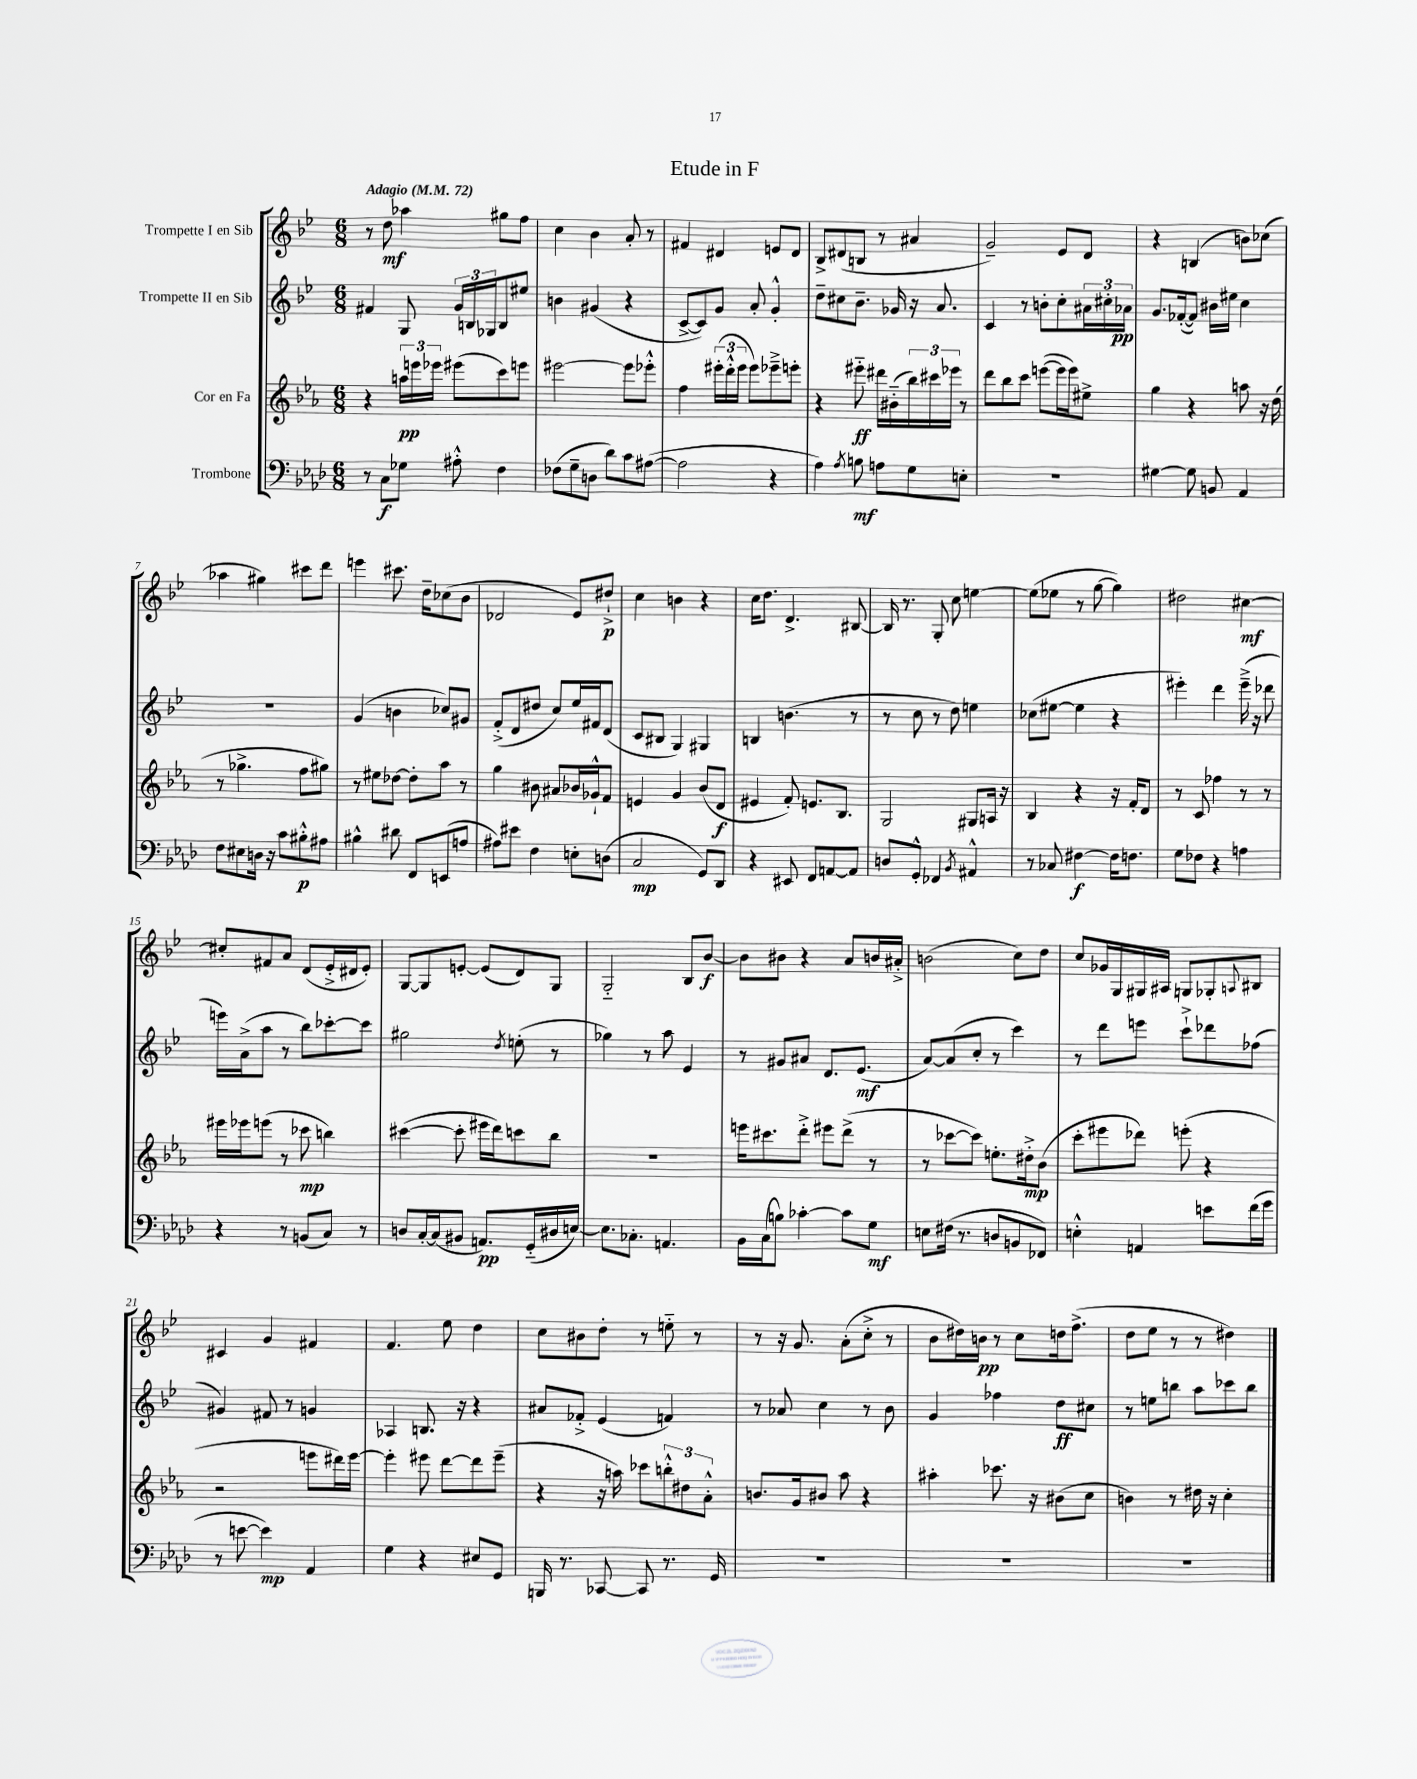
\header { title = "Etude in F" }
<<
\new StaffGroup <<
\new Staff = "s0" \with { instrumentName = "Trompette I en Sib" } {
    \clef treble \key bes \major \numericTimeSignature \time 6/8 \tempo "Adagio" 4 = 72
    r8 d''8\mf aes''4 gis''8 f''8 |
    c''4 bes'4 a'8-. r8 |
    fis'4 dis'4 e'8 dis'8 |
    bes8-> dis'8( b8 r8 ais'4 |
    g'2--) ees'8 d'8 |
    r4 b4( b'8) ces''8( |
    aes''4 gis''4) cis'''8 d'''8 |
    e'''4 cis'''8. d''16-- ces''8( bes'8 |
    des'2 ees'8) dis''8-!->\p |
    c''4 b'4 r4 |
    c''16 d''8. d'4.-> bis8~ |
    bis16 r8. g8-. c''8 e''4~ |
    e''8( ees''8 r8 g''8~ g''4) |
    dis''2 cis''4~\mf |
    cis''8-. fis'8 a'8 d'8( ees'16-.-> dis'16 ees'8-.) |
    g8~ g8 e'8~-. e'8( d'8) g8 |
    g2-_ bes8 bes'8~\f |
    bes'8 bis'8 r4 a'8 b'16 ais'16-.-> |
    b'2( c''8) d''8 |
    c''8 ges'16 g16 gis16 ais16 g8 ges8-. \appoggiatura { a8 } bis8 |
    cis'4 g'4 fis'4 |
    f'4. ees''8 d''4 |
    c''8 bis'8 d''8-. r8 e''8-_ r8 |
    r8 r16 g'8. a'8-.( c''8-.-> r8 |
    bes'8 dis''16) b'16\pp r8 c''8 d''16 f''8.->( |
    d''8 ees''8 r8 r8 dis''4) \bar "|." |
}
\new Staff = "s1" \with { instrumentName = "Trompette II en Sib" } {
    \clef treble \key bes \major \numericTimeSignature \time 6/8
    fis'4 g8 \tuplet 3/2 { g'16 b16 ges16 } b8 eis''8 |
    b'4 gis'4( r4 |
    c'8~-> c'8) g'8 a'8-. g'4-.-^ |
    d''8-- cis''8 bes'8.-- ges'16 r16 a'8. |
    c'4 r8 b'8-. c''8-. \tuplet 3/2 { ais'16 cis''16-. aes'16\pp } |
    g'8. fes'16~-.( fes'8) bis'16 eis''16 c''4 |
    R2. |
    g'4( b'4 ces''8) gis'8 |
    f'8-.->( d'8 dis''8 c''8) ees''16 fis'16 d'8( |
    c'8 bis8 g4) gis4 |
    b4 b'4.( r8 |
    r8 c''8 r8 d''8) e''4 |
    ces''8( eis''8~ eis''4 r4 |
    eis'''4-.) d'''4 eis'''16--->( r16 des'''8 |
    e'''16) a'16->( a''8 r8 bes''8) ces'''8~-. ces'''8 |
    gis''2 \acciaccatura { d''8 } e''8-.( r8 |
    ges''4) r8 a''8 ees'4 |
    r8 gis'8 ais'8 d'8. ees'8.\mf( |
    a'8~) a'8( c''8-. r8 c'''4) |
    r8 d'''8 e'''8 c'''8-!-> des'''8 fes''8( |
    gis'4) fis'8 r8 g'4 |
    aes4 b8. r16 r4 |
    ais'8 fes'8-.-> ees'4( f'4) |
    r8 aes'8 c''4 r8 bes'8 |
    g'4 fes''4 d''8\ff cis''8 |
    r8 e''8 b''8 a''8 ces'''8 b''8 \bar "|." |
}
\new Staff = "s2" \with { instrumentName = "Cor en Fa" } {
    \clef treble \key ees \major \numericTimeSignature \time 6/8
    r4 \tuplet 3/2 { a''16\pp e'''16 ees'''16 } eis'''8( c'''8) e'''8 |
    eis'''2~ eis'''8 ees'''8-.-^ |
    f''4 \tuplet 3/2 { eis'''16-.( d'''16-.-^ eis'''16 } eis'''8) ees'''8---> e'''8-. |
    r4 eis'''8-_\ff dis'''16 bis'16-_( \tuplet 3/2 { bes''16) cis'''16 ees'''16 } r8 |
    d'''8 bes''8 c'''8 e'''8~( e'''16 e'''16) eis''8-> |
    g''4 r4 a''8 r16 d''16( |
    r8 ges''4.-> f''8 gis''8) |
    r8 eis''8 des''8~ des''8-. aes''8 r8 |
    g''4 bis'8 ais'8 bes'16 ges'16-!-^ f'8 |
    e'4 g'4 bes'8( d'8\f |
    eis'4 f'8-.) e'8. bes8. |
    g2 gis8 a16 r16 |
    bes4 r4 r16 f'16-. d'8 |
    r8 c'8 fes''4 r8 r8 |
    eis'''16 ees'''16 e'''8( r8 ces'''8\mp b''4) |
    cis'''4~( cis'''8-. eis'''16 d'''16) c'''8 bes''8 |
    R2. |
    e'''16 cis'''8. d'''8-.-> eis'''8 d'''8->( r8 |
    r8 ces'''8~ ces'''8) e''8.-. dis''16-.->\mp bes'8( |
    c'''8-. eis'''8 des'''8) e'''8-.( r4 |
    r2 e'''8 dis'''16) e'''16~ |
    e'''4-. eis'''8 d'''8~ d'''8 eis'''8--( |
    r4 r16 a''16) ces'''8 \tuplet 3/2 { b''8-.-^ dis''8 aes'8-.-^ } |
    b'8. g'16 bis'8 aes''8 r4 |
    ais''4-. ces'''8. r16 bis'8( c''8 |
    b'4) r8 dis''16 r16 c''4-. \bar "|." |
}
\new Staff = "s3" \with { instrumentName = "Trombone" } {
    \clef bass \key aes \major \numericTimeSignature \time 6/8
    r8 c8\f ges8 ais8-.-^ f4 |
    fes8( g8-- d8 des'8) c'8 ais8~( |
    ais2 r4 |
    aes4) \acciaccatura { aes8 } b8\mf a8 g8 e8-. |
    R2. |
    gis4~ gis8 b,8 aes,4 |
    f8 eis8 d16 r16 c'8 bis8-.-^\p ais8 |
    bis4-^ dis'8 f,8 e,8( a8 |
    ais8) eis'8 f4 e8-. d8( |
    c2\mp g,8) des,8 |
    r4 eis,8 f,8 a,8~ a,8 |
    d8 g,8-.-^ fes,4 \acciaccatura { bes,8 } ais,4-^ |
    r8 ces8 fis4~\f fis16 f8. |
    g8 fes8 r4 a4 |
    r4 r8 b,8( c8) r8 |
    d8 c16~-. c16( bis,8 a,8.\pp) g,16-_( dis16 e16~) |
    e8. ces8.-. a,4. |
    bes,16 c16( b8) ces'4~-. ces'8 g8\mf |
    e8 fis16( r8. d8 b,8 fes,8) |
    e4-.-^ a,4 e'8 f'16( g'16 |
    r8 e'8~ e'4\mp) aes,4 |
    g4 r4 eis8 g,8 |
    b,,16 r8. ces,8~ ces,8 r8. g,16 |
    R2. |
    R2. |
    R2. \bar "|." |
}
>>
>>
